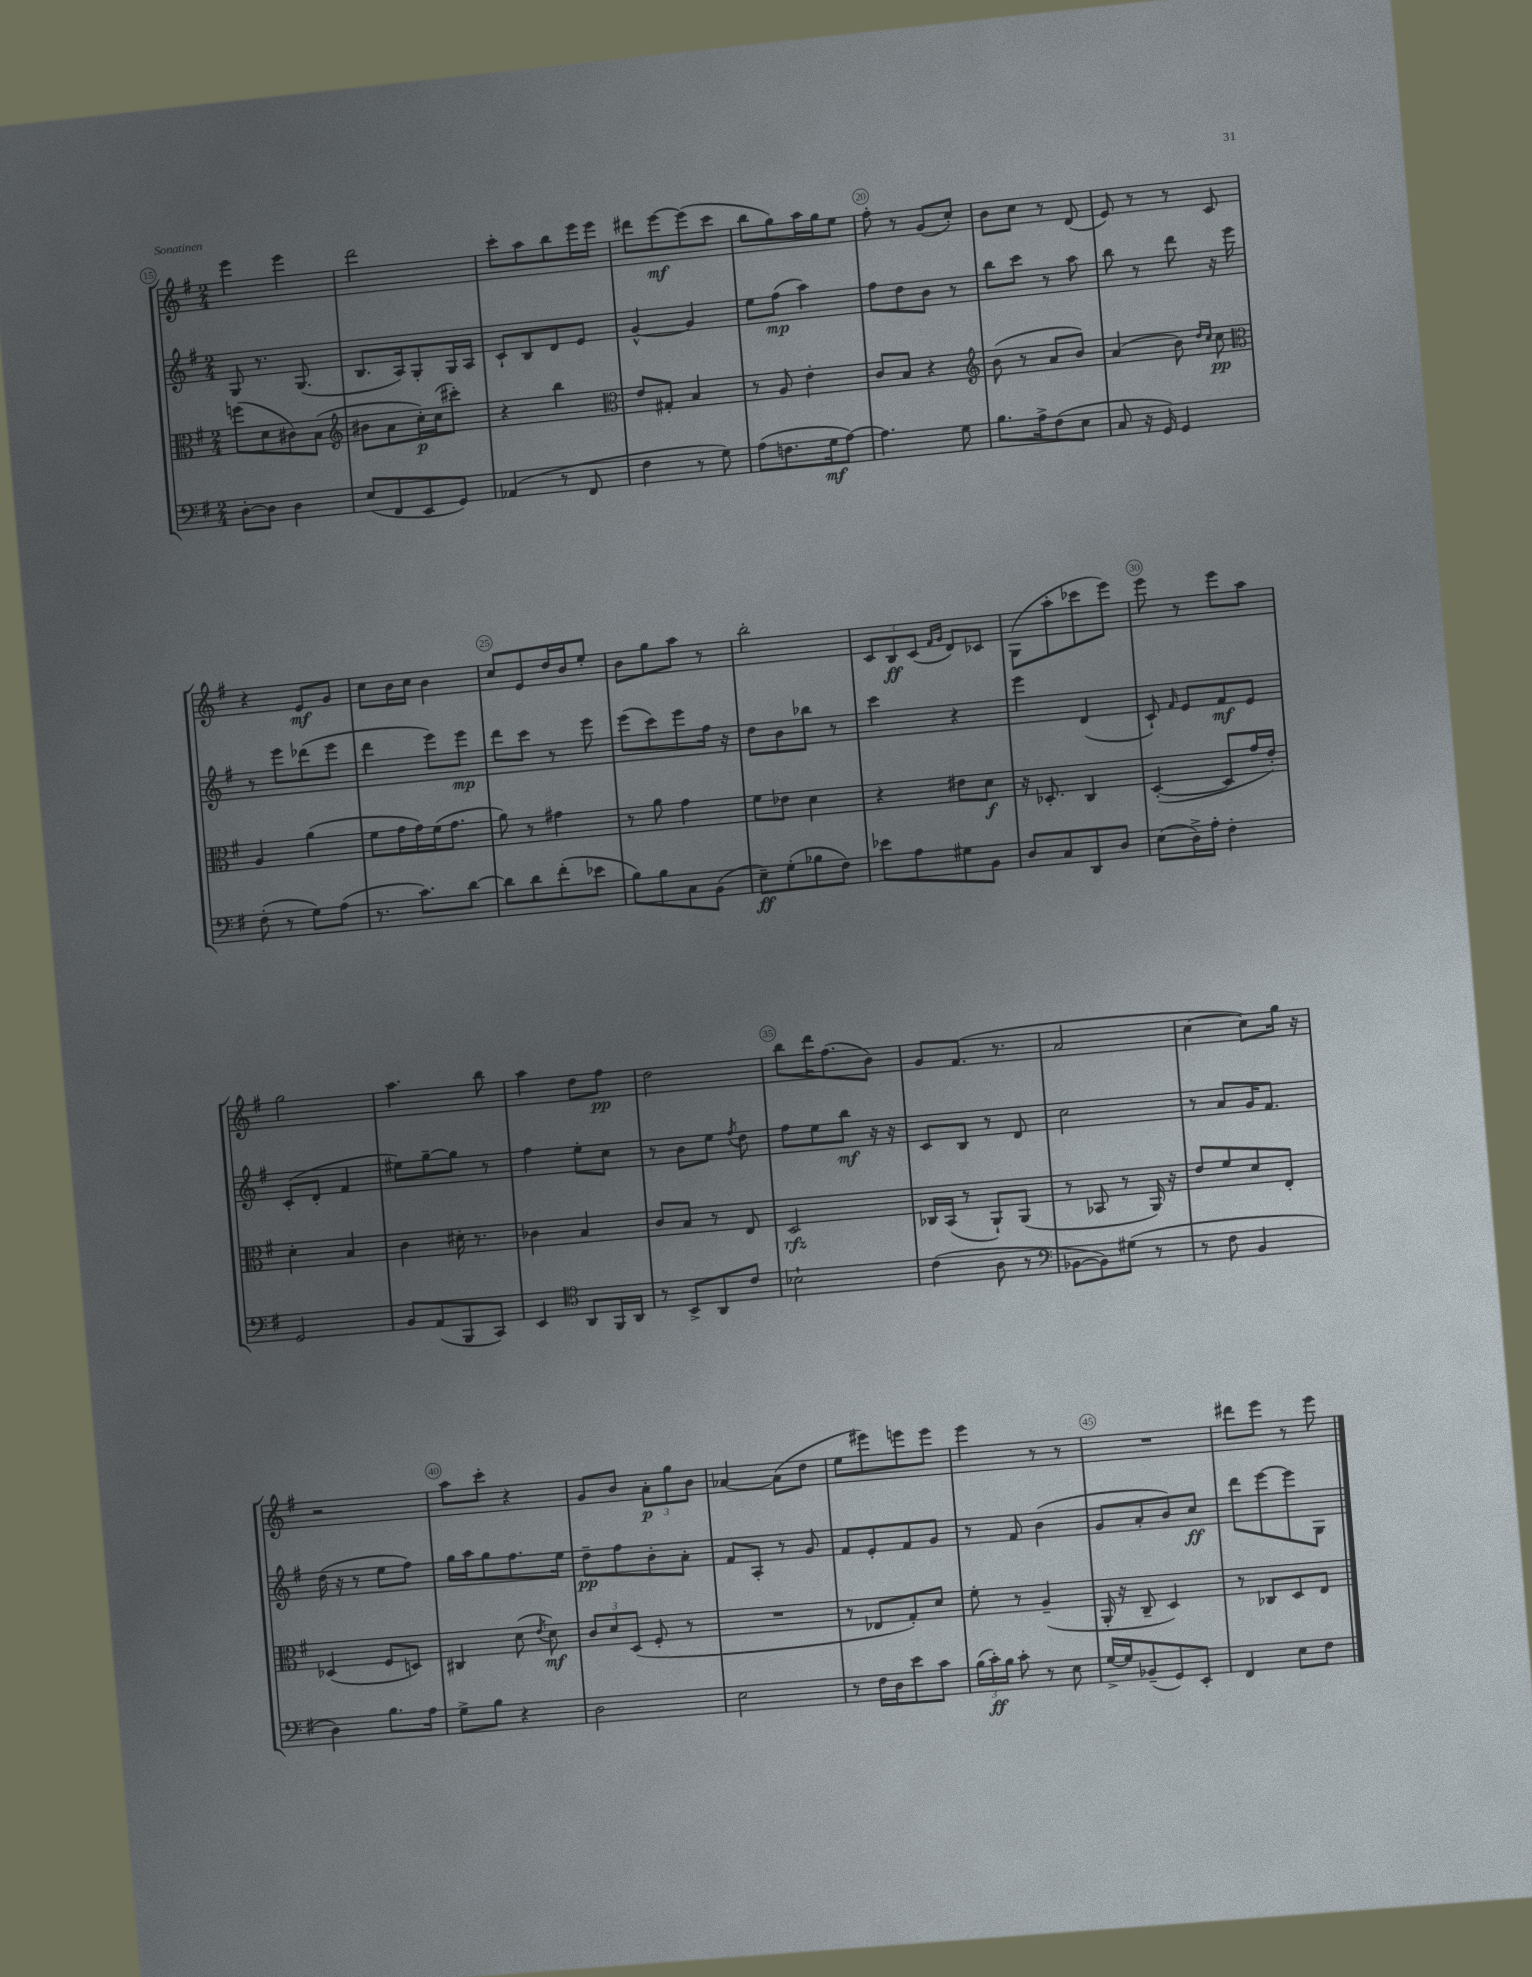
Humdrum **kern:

**kern	**kern	**kern	**kern
*staff4	*staff3	*staff2	*staff1
*clefF4	*clefC3	*clefG2	*clefG2
*k[f#]	*k[f#]	*k[f#]	*k[f#]
*M2/4	*M2/4	*M2/4	*M2/4
[8D'	(8ff	8G	4eee
8D]	8d	8.r	.
4D	8c#)	.	4eee
.	.	(8.G	.
.	(8B	.	.
=	=	=	=
*	*clefG2	*	*
(8E	8b#	8.B	2ddd
8FF#	8a	.	.
.	.	16A)	.
8EE	16cc')	8G'	.
.	(16cc	.	.
8GG)	8ccc#')	16G	.
.	.	16A	.
=	=	=	=
(4AA-	4r	8c`	8ccc'
.	.	8B	8aa
8r	4bb	8d	8bb
8FF#	.	8e	16eee
.	.	.	16eee
=	=	=	=
*	*clefC3	*	*
4F#	8e	[4g^^	8ddd#
.	8G#'	.	[8eee
8r	4B	4g]	(8eee]
8G)	.	.	8ccc
=	=	=	=
(8A	8r	8ee	8bb
8.F	8A	(8ff#	8gg)
.	4e'	4aa)	16aa
16G	.	.	16gg
[8A)	.	.	8ee
=	=	=	=
4.A]	8c	8ff#	8ff#'
.	8B	8dd	8r
.	4r	8b	(8g
8G	.	8r	8cc')
=	=	=	=
*	*clefG2	*	*
8.B	(8b	8bb	8b
.	8r	8ccc	8cc
16A^	.	.	.
(8F#	8a	8r	8r
8E	8b)	8aa	(8d
=	=	=	=
8C	(4a	8bb	8e)
16r	.	8r	8r
16GG)	.	.	.
4GG	8b)	8ddd	8r
.	16qqdd	.	.
.	16qqcc	.	.
.	8cc	16r	8c
.	.	16eee	.
=	=	=	=
*	*clefC3	*	*
(8F#'	4A	8r	4r
8r	.	8eee	.
8G)	(4a	(8ddd-	8e
(8A	.	8eee	8g
=	=	=	=
8.r	8f#	4ddd	8cc
.	16g	.	16b
8.c)	16g)	.	16cc
.	(16f#	8eee)	4b
.	8.g	.	.
[8d	.	8eee	.
=	=	=	=
8d]	8a)	8ddd	8cc
8d	8r	8ccc	8e
(8f#'	4g#	8r	16dd
.	.	.	16b
8e-	.	8eee	8ee'
=	=	=	=
8B)	8r	(8eee	8b
8B	8a	8ccc)	8gg
8C	4g	8eee	8aa
(8BB	.	16ff#	8r
.	.	16r	.
=	=	=	=
8E~)	8f#	8dd	2bb'
(8G'	8e-	8b	.
8B-	4d	8bb-	.
8F#)	.	8r	.
=	=	=	=
8e-	4r	4ccc	12c
.	.	.	12B
8A	.	.	.
.	.	.	(12c
.	.	.	16qqf#
.	.	.	16qqg
8G#	8e#	4r	8d)
8BB	8d	.	8c-
=	=	=	=
8D	16r	4eee	(8G
.	8.D-'	.	.
8C	.	.	8aa'
8DD	4C	(4d	8ccc-
8D	.	.	8eee)
=	=	=	=
(8E	([4D'	8c`)	8eee
.	.	16qqf#	.
16D^)	.	8e	8r
16A'	.	.	.
4F#'	8D]	8f#	8eee
.	16g	8e	8aa
.	16e')	.	.
=	=	=	=
2GG	4d'	(8c'	2gg
.	.	8d'	.
.	4B	4f#	.
=	=	=	=
8BB	4c	8ee#)	4.aa
(8AA	.	[8gg~	.
8BBB	16d#'	8gg]	.
.	8.r	.	.
8CC)	.	8r	8bb
=	=	=	=
4EE	4c-	4ff#	4aa
*clefC4	*	*	*
8AA	4B	8ee'	8dd
16FF#	.	8cc	8ff#
16AA	.	.	.
=	=	=	=
8r	8c	8r	2dd
8BB^	8B	8b	.
8AA	8r	8ee	.
.	.	8qff#	.
8c	8E	8dd	.
=	=	=	=
2B-`	2D	8ff#	8bb
.	.	8ee	16ddd
.	.	.	(8.ff#
.	.	8bb	.
.	.	16r	8b)
.	.	16r	.
=	=	=	=
(4c	16C-	8c	8g
.	(16BB	.	.
.	8r	8B	(8.f#
8A	8AA`)	8r	.
.	.	.	8.r
8r	(8AA	8d	.
=	=	=	=
*clefF4	*	*	*
[8BB-	8r	2cc	2a
8BB-])	8BB-	.	.
(8G#	8r	.	.
8r	16AA)	.	.
.	16r	.	.
=	=	=	=
8r	8e	8r	[4cc
8F#	8f#	8a	.
4BB	8d	16g	8cc])
.	.	8.f#	.
.	8E'	.	16gg
.	.	.	16r
=	=	=	=
4D)	(4D-	(16dd	2r
.	.	16r	.
.	.	8r	.
8.B	8F#	8ee	.
.	8D)	8ff#)	.
16A	.	.	.
=	=	=	=
8G^	4C#	16gg	8aa
.	.	16aa	.
8B	.	8gg	8ccc'
4r	(8d	8.ff#	4r
.	8qe	.	.
.	8d)	.	.
.	.	16ee	.
=	=	=	=
2D	12c	8dd~	8g
.	12d	.	.
.	.	8ff#	8b
.	(12D	.	.
.	8F#'	8b'	12a'
.	.	.	12gg
.	8r	8a'	.
.	.	.	12b
=	=	=	=
2E	2r	8f#	[4a-
.	.	8A'	.
.	.	8r	(8a-]
.	.	8g	8dd
=	=	=	=
8r	8r	8f#	8ee
16F#	8E-	8e'	8eee#)
16D	.	.	.
8e	8G')	8f#	8eee
8c	8d	8g	8eee
=	=	=	=
(24B	8f#'	8r	4eee
24c')	.	.	.
24B	.	.	.
8c'	8r	8f#	.
8r	(4A~	(4b	8r
8E	.	.	8r
=	=	=	=
[16G^	16AA'	8g	2r
16G]	16r	.	.
(8BB-~	8C~	8a'	.
8GG)	4D)	8b)	.
8EE'	.	8cc	.
=	=	=	=
4FF#	8r	8ddd	8ddd#
.	8C-	[8eee	8eee
8E	8D	8eee]	8r
8F#	8E	8G	8eee
==	==	==	==
*-	*-	*-	*-
